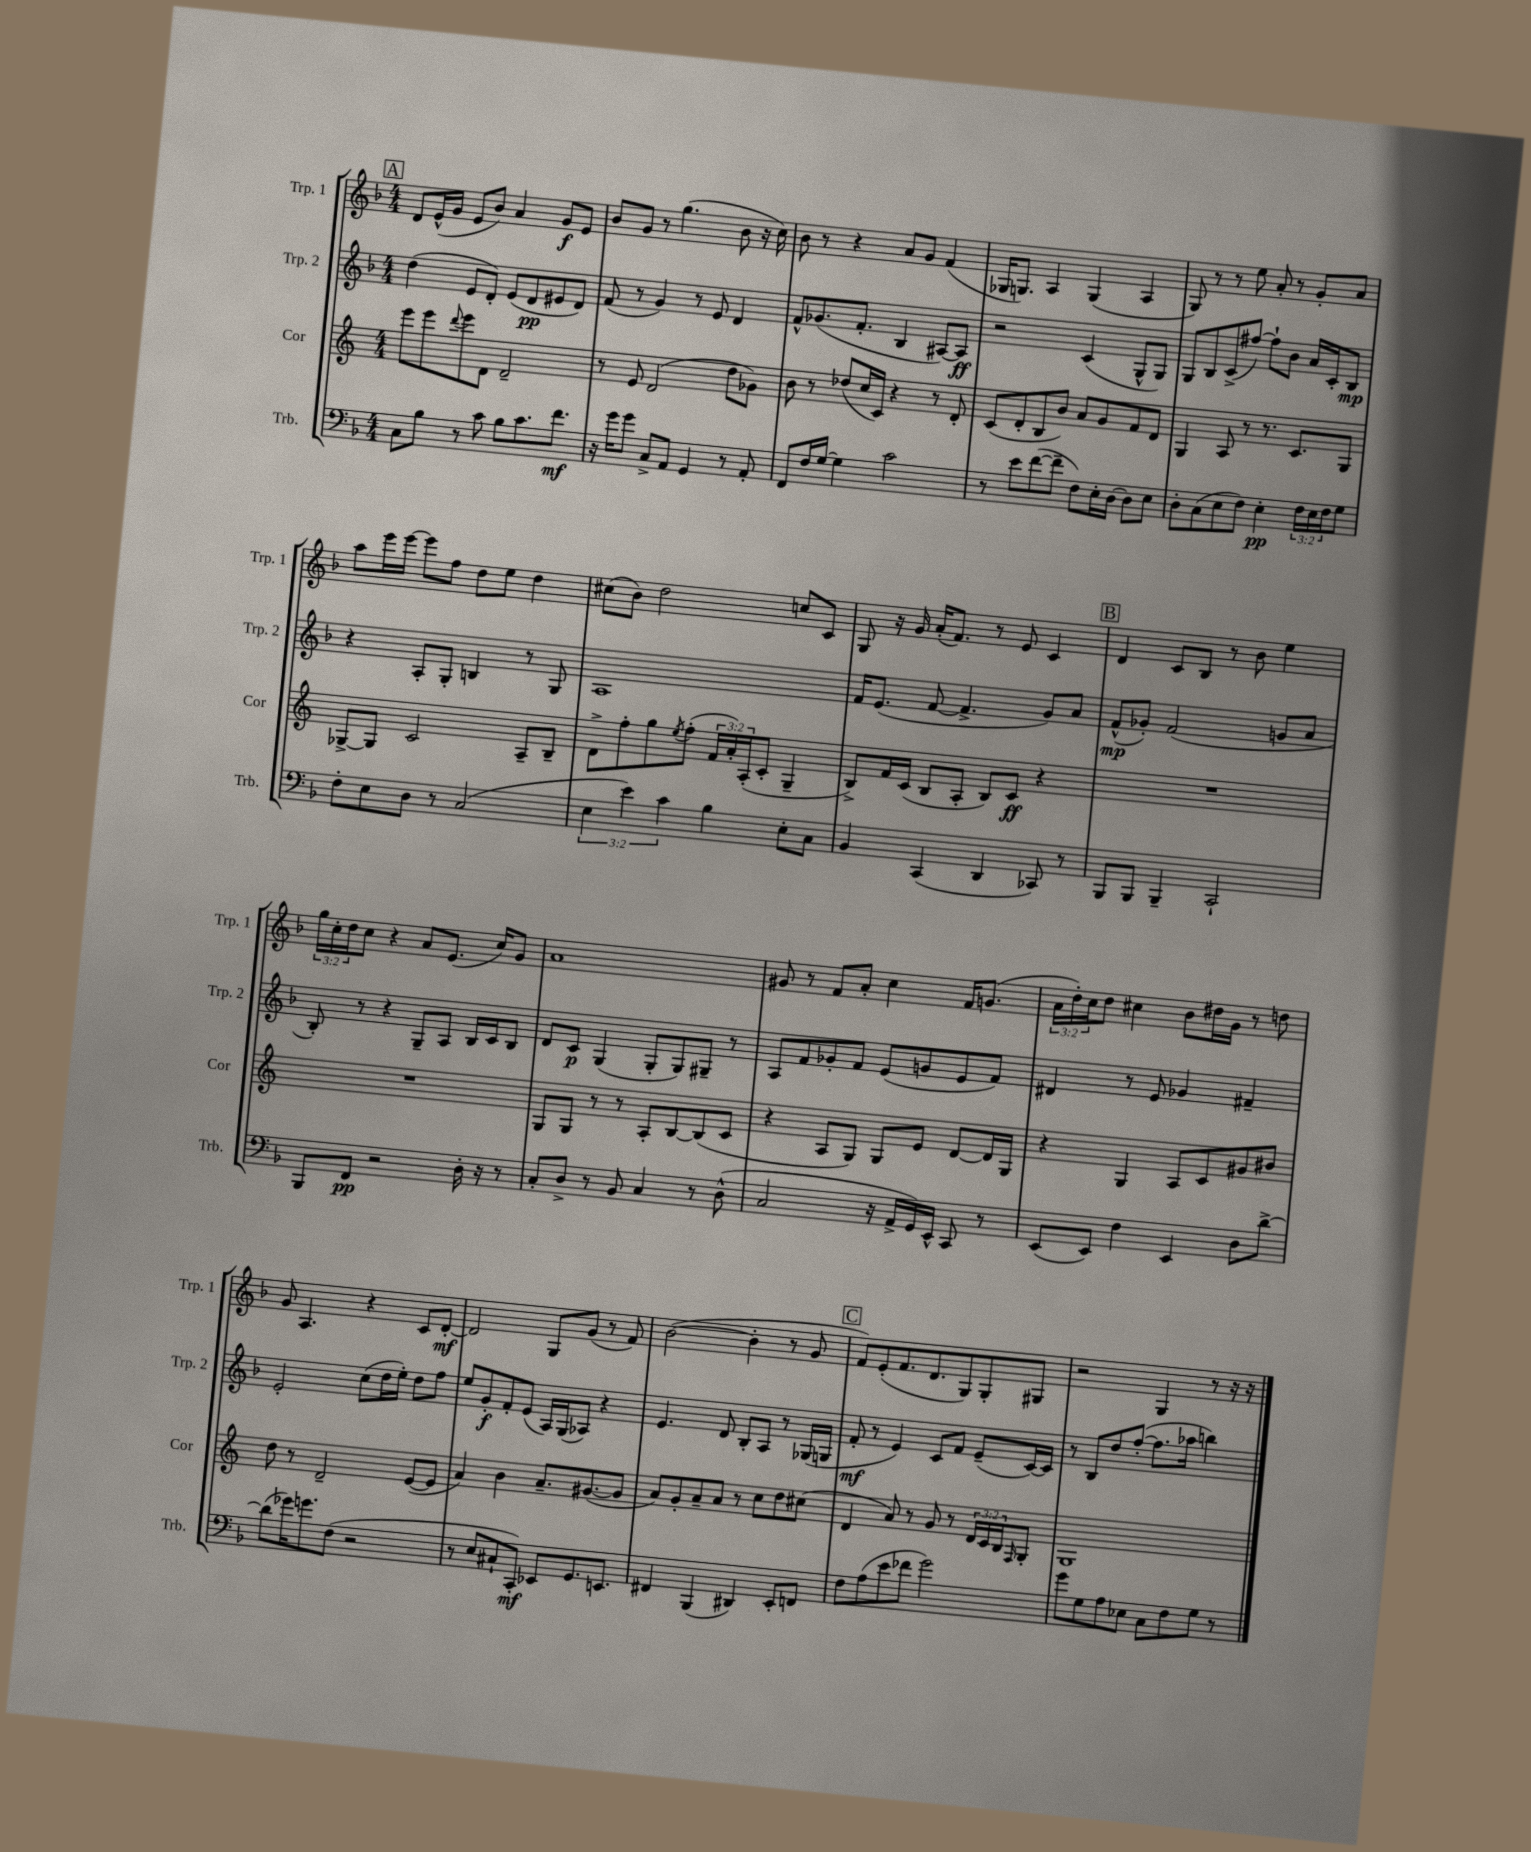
<<
\new StaffGroup <<
\new Staff = "s0" \with { instrumentName = "Trp. 1" shortInstrumentName = "Trp. 1" } {
    \clef treble \key f \major \numericTimeSignature \time 4/4 \override Staff.TupletNumber.text = #tuplet-number::calc-fraction-text
    \mark \markup { \box "A" } d'8 e'16-^( g'16 e'8 bes'8) a'4 g'8\f e'8 |
    bes'8 g'8 r8 g''4.( bes'8 r16 c''16) |
    bes'8 r8 r4 a'8 g'8 f'4( |
    ges16 g8.) a4 g4( a4 |
    g8) r8 r8 e''8 a'8-. r8 g'8-. a'8 |
    a''8 e'''16 e'''16~ e'''8 f''8 d''8 e''8 d''4 |
    cis''8( bes'8) d''2 c''8 c'8 |
    g8 r16 g'16 a'16-.( f'8.) r8 e'8 c'4 |
    \mark \markup { \box "B" } d'4 c'8 bes8 r8 bes'8 e''4 |
    \tuplet 3/2 { g''16 c''16-. d''16 } c''8 r4 a'8 e'8.( c''16) g'8 |
    a'1 |
    gis'8 r8 f'8 a'8-. c''4 f'16 g'8.( |
    \tuplet 3/2 { a'16 d''16-.) c''16 } d''8 cis''4 bes'8 dis''16 g'16 r8 d''8 |
    g'8 a4. r4 c'8 d'8~-.\mf |
    d'2 g8 g'8( r8 f'8) |
    bes'2~( bes'4-. r8 g'8 |
    \mark \markup { \box "C" } f'8) e'8-.( f'8. d'8. g8) g8-. gis8 |
    r2 g4 r8 r16 r16 \bar "|." |
}
\new Staff = "s1" \with { instrumentName = "Trp. 2" shortInstrumentName = "Trp. 2" } {
    \clef treble \key f \major \numericTimeSignature \time 4/4
    \mark \markup { \box "A" } d''4( e'8 d'8-.) e'8( d'8\pp eis'8 d'8) |
    f'8( r8 g'4) r8 e'8 d'4 |
    f'8-^ ges'8.( f'8.-. bes4 ais8~) ais8\ff |
    r2 c'4( g8-^ g8) |
    g8 bes8 c'8->( fis''8~) fis''8-! bes'8 a'16 c'16-. bes8\mp |
    r4 a8-. g8-. b4 r8 g8 |
    a1 |
    f'16 e'8.( f'8~ f'4.-> g'8) a'8 |
    \mark \markup { \box "B" } f'8-^\mp( ges'8-.) f'2( g'8 a'8 |
    bes8-.) r8 r4 g8-- a8 bes16 c'16 bes8 |
    d'8 c'8\p g4( g8-. g8) gis8-- r8 |
    a8 f'8 ges'8-. f'8 e'8( g'8 e'8 f'8) |
    dis'4 r8 e'8 ges'4 fis'4-- |
    e'2-. c''8( d''16 e''16-.) d''8 f''8 |
    e''8 g'8-.\f f'8-. e'8( a16) g16( aes8) r4 |
    e'4. d'8 bes8-. a8 r8 ges16( g16 |
    \mark \markup { \box "C" } f'8-.\mf r8 e'4) c'8 f'8 e'8--( c'16~) c'16 |
    r8 bes8 d''8 f''8~-.( f''8. aes''16 b''4) \bar "|." |
}
\new Staff = "s2" \with { instrumentName = "Cor" shortInstrumentName = "Cor" } {
    \clef treble \key c \major \numericTimeSignature \time 4/4 \override Staff.TupletNumber.text = #tuplet-number::calc-fraction-text
    \mark \markup { \box "A" } e'''8 e'''8 \appoggiatura { d'''8 } e'''8 d'8 d'2-- |
    r8 e'8 d'2( d''8 ges'8) |
    b'8 r8 des''8( c''16 c'16) r4 r8 d'8-. |
    c'8( d'8-. b8 b'8) a'8 g'8 f'8 d'8 |
    g4 a8 r8 r8. c'8. g8 |
    ges8~-> ges8 c'2 a8-- b8-- |
    d'8-> f''8-. g''8 \acciaccatura { e''8 } f''8-.( \tuplet 3/2 { f'16 a'16-.) a16-.( } c'8-. g4-- |
    b8->) f'16 c'16( b8 a8-. b8) c'8\ff r4 |
    \mark \markup { \box "B" } R1 |
    R1 |
    g8 g8 r8 r8 a8-. b8~ b8( c'8 |
    r4 a8 g8) g8 e'8 d'8~ d'16 g16 |
    r4 g4 a8 c'8 gis'8 bis'8 |
    d''8 r8 d'2-- e'8~( e'8 |
    a'4) b'4 a'8.-- gis'8.~( gis'8 |
    a'8) g'8-. a'8-- a'8 r8 c''8 d''8 cis''8( |
    \mark \markup { \box "C" } d'4 a'8) r8 g'8 r8 \tuplet 3/2 { d'16 c'16 b16 } \grace { f16 } g8-. |
    g1 \bar "|." |
}
\new Staff = "s3" \with { instrumentName = "Trb." shortInstrumentName = "Trb." } {
    \clef bass \key f \major \numericTimeSignature \time 4/4 \override Staff.TupletNumber.text = #tuplet-number::calc-fraction-text
    \mark \markup { \box "A" } c8 bes8 r8 c'8 bes8 c'8. f'8.\mf |
    r16 g'16 g'8 c8-> a,8 g,4 r8 a,8-. |
    f,8 f16 g16~ g4 c'2 |
    r8 e'8 f'8~( f'8-- f8) e16-. d16~ d8 e8 |
    d8-. c8( e8 f8) e4-.\pp \tuplet 3/2 { f16 e16 f16 } g8 |
    f8-. e8 d8 r8 c2( |
    \tuplet 3/2 { e4 e'4) c'4 } bes4 e8-. c8 |
    bes,4 c,4( d,4 ces,8) r8 |
    \mark \markup { \box "B" } bes,,8 bes,,8 bes,,4-- c,2-! |
    bes,,8 f,8\pp r2 d16-. r16 r8 |
    c8-. d8-> r8 bes,8 c4 r8 d8-^( |
    c2 r16 a,16-> g,16) e,16-^ c,8 r8 |
    e,8( e,8) f4 e,4 d8 d'8~-> |
    d'8( ges'16) g'8. f8( r2 |
    r8 e8 cis8-! c,8-.\mf) ees,8 g,8. e,8. |
    fis,4 bes,,4( dis,4) e,8-. f,8 |
    \mark \markup { \box "C" } f8 a8( e'8 fes'8 g'2) |
    g'8 g8 a8 ees8 c8 f8 g8 r8 \bar "|." |
}
>>
>>
\layout { \context { \Score \remove "Bar_number_engraver" } }
